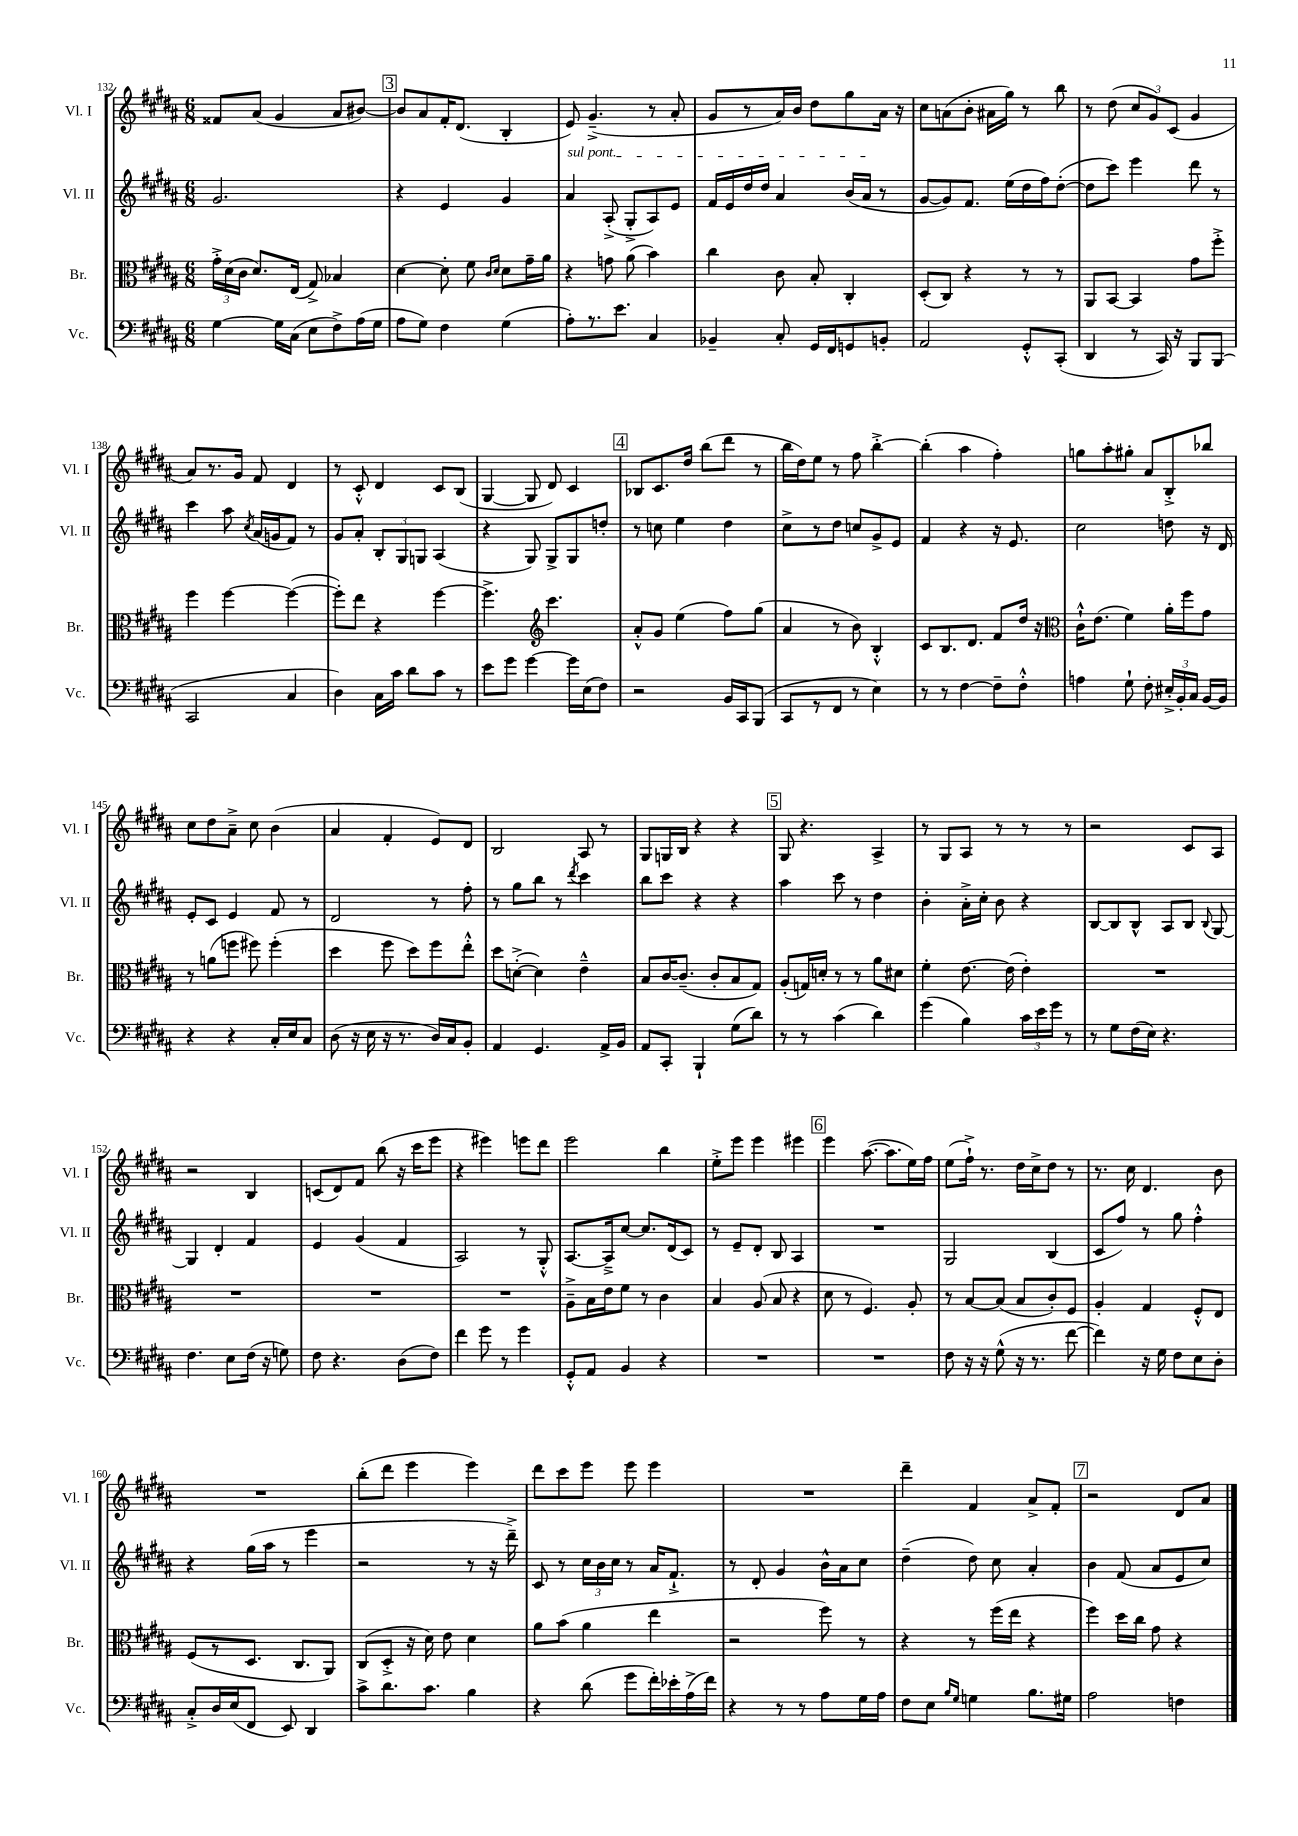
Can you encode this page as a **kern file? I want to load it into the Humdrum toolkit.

**kern	**kern	**kern	**kern
*part4	*part3	*part2	*part1
*staff4	*staff3	*staff2	*staff1
*I"Vc.	*I"Br.	*I"Vl. II	*I"Vl. I
*I'Vc.	*I'Br.	*I'Vl. II	*I'Vl. I
*clefF4	*clefC3	*clefG2	*clefG2
*k[f#c#g#d#a#]	*k[f#c#g#d#a#]	*k[f#c#g#d#a#]	*k[f#c#g#d#a#]
*M6/8	*M6/8	*M6/8	*M6/8
=132	=132	=132	=132
[4G#\	24g#'^\LL	2.g#/	8f##X/L
.	(24d#\	.	.
.	24c#\JJ	.	.
.	8.d#/L)	.	(8a#/J
16G#\LL]	.	.	4g#/
(16C#\JJ	(16E/Jk	.	.
8E\L	8G#^/)	.	.
8F#^\)	4B-X/	.	8a#/L
(16A#\L	.	.	[8b#X/J)
16G#\JJ	.	.	.
!!LO:REH:place=s1:t=3
=133	=133	=133	=133
8A#\L	[4d#\	4r	8b#/L]
8G#\J)	.	.	8a#/
4F#\	8d#'\]	4e/	16f#'/K
.	.	.	(8.d#/J
.	8f#\	.	.
.	16qqc#/LL	.	.
.	16qqd#/JJ	.	.
(4G#\	8d#\L	4g#/	4B'/
.	16g#~\L	.	.
.	16a#\JJ	.	.
=134	=134	=134	=134
!	!	!LO:TX:a:i:t=sul pont.	!
8A#'\L)	4r	4a#/	8e/)
8.r	.	.	(4.g#~^/
.	8gn\	(8A#'^/	.
8.e\J	.	.	.
.	(8a#\	8G#'^/L	.
4C#/	4b\)	8A#/)	8r
.	.	8e/J	8a#'/
=135	=135	=135	=135
4BB-X~/	4cc#\	16f#/LL	8g#/L
.	.	16e/	.
.	.	16dd#/	8r
.	.	16dd#/JJ	.
8C#'/	8c#\	4a#/	16a#/L)
.	.	.	16b/JJ
16GG#/LL	8B'/	.	8dd#\L
16FF#/J	.	.	.
8GGn/	4C#'/	(16b/LL	8gg#\
.	.	16a#/JJ	.
8BBn'/J	.	8r	16a#\Jk
.	.	.	16r
=136	=136	=136	=136
2AA#/	(8D#'/L	[8g#/L	8cc#\L
.	8C#/J)	8g#/])	(8an\
.	4r	8.f#/J	8b'\J
.	.	.	16a#X\LL
.	.	(16ee\LL	16gg#\JJ)
8GG#'^^/L	8r	16dd#\	8r
.	.	16ff#\J)	.
(8CC#'/J	8r	([8dd#'\J	8bb\
=137	=137	=137	=137
4DD#/	8AA#/L	8dd#\L]	8r
.	[8BB/J	8ccc#\J)	(8dd#\
8r	4BB/]	4eee\	12cc#/L
.	.	.	12g#/)
16CC#/)	.	.	.
.	.	.	(12c#/J
16r	.	.	.
8BBB/L	8g#\L	8ddd#\	4g#/
(8BBB/J	8ff#'^\J	8r	.
!!LO:LB:g=z
=138	=138	=138	=138
2CC#/	4ff#\	4ccc#\	8a#/L)
.	.	.	8.r
.	[4ff#\	8aa#\	.
.	.	.	16g#/Jk
.	.	8qcc#/	.
.	.	(16a#/LL	8f#/
.	.	16gn/J	.
4C#/	(4ff#\_	8f#/J)	4d#/
.	.	8r	.
=139	=139	=139	=139
4D#\)	8ff#'\L])	8g#/L	8r
.	8ee\J	8a#'/J	8c#'^^/
16C#\LL	4r	12B'/L	4d#/
16c#\JJ	.	.	.
.	.	12G#/	.
8d#\L	.	.	.
.	.	12Gn/J	.
8c#\J	[4ff#\	(4A#/	8c#/L
8r	.	.	(8B/J
=140	=140	=140	=140
8e\L	4.ff#^\]	4r	[4G#/
8g#\J	.	.	.
[4g#\	.	8G#/)	8G#/]
*	*clefG2	*	*
.	4.ccc#\	8G#^/L	8d#/)
16g#\LL]	.	8G#/	4c#/
(16E\J	.	.	.
8F#\J)	.	8ddn'/J	.
!!LO:REH:place=s1:t=4
=141	=141	=141	=141
2r	8a#'^^/L	8r	8B-X/L
.	8g#/J	8ccn\	8.c#/
.	(4ee\	4ee\	.
.	.	.	16dd#/Jk
.	.	.	(8bb\L
16BB/LL	8ff#\L)	4dd#\	8ddd#\J
16CC#/J	.	.	.
(8BBB/J	(8gg#\J	.	8r
=142	=142	=142	=142
8CC#/L	4a#/	8cc#^\L	16bb\LL
.	.	.	16dd#\J)
8r	.	8r	8ee\J
8FF#/J	8r	8dd#\J	8r
8r	8b\)	8ccn/L	8ff#\
4E\)	4B'^^/	8g#^/	[4bb'^\
.	.	8e/J	.
=143	=143	=143	=143
8r	8c#/L	4f#/	(4bb'\]
8r	8.B/	.	.
[4F#\	.	4r	4aa#\
.	8.d#/J	.	.
8F#~\L]	8f#/L	16r	4ff#'\)
.	.	8.e/	.
8F#'^^\J	16dd#/Jk	.	.
.	16r	.	.
=144	=144	=144	=144
*	*clefC3	*	*
4An\	16c#`^^\KL	2cc#\	8ggn\L
.	(8.e\J	.	.
.	.	.	8aa#'\
8G#`\	4f#\)	.	8gg#X'\J
8F#'\	.	.	8a#/L
24E#X'^/LL	16a#'\LL	8ddn\	8B'^/
24BB'/	.	.	.
.	16ff#\J	.	.
24C#/JJ	.	.	.
[16BB/LL	8g#\J	16r	8bb-X/J
16BB/JJ]	.	16d#/	.
!!LO:LB:g=z
=145	=145	=145	=145
4r	8r	8e'/L	8cc#\L
.	(8an\L	8c#/J	8dd#\
4r	8ffn\J	4e/	8a#~^\J
.	8ff#X\)	.	8cc#\
16C#'/LL	(4ff#'\	8f#/	(4b\
16E/J	.	.	.
8C#/J	.	8r	.
=146	=146	=146	=146
(8D#\	4dd#\	2d#/	4a#/
16r	.	.	.
16E\	.	.	.
16r	8ff#\	.	4f#'/
8.r	.	.	.
.	8dd#\L)	.	.
16D#/LL)	8ff#\	8r	8e/L)
16C#/J	.	.	.
8BB'/J	8ee'^^\J	8ff#'\	8d#/J
=147	=147	=147	=147
4AA#/	8dd#\L	8r	2B/
.	([8dn'^\J	8gg#\L	.
4.GG#/	4d\])	8bb\J	.
.	.	8r	.
.	.	8qddd#/	.
.	4e~^^\	4ccc#\	8A#/
16AA#^/LL	.	.	8r
16BB/JJ	.	.	.
=148	=148	=148	=148
8AA#/L	8B/L	8bb\L	8G#/L
8CC#'/J	[16c#/K	8ccc#\J	16Gn/L
.	(8.c#~/J]	.	16B/JJ
4BBB`/	.	4r	4r
.	8c#'/L	.	.
(8G#\L	8B/	4r	4r
8d#\J)	8G#/J)	.	.
!!LO:REH:place=s1:t=5
=149	=149	=149	=149
8r	(8A#'/L	4aa#\	8G#/
8r	16Gn/L)	.	4.r
.	16dn'/JJ	.	.
(4c#\	8r	8ccc#\	.
.	8r	8r	.
4d#\)	8a#\L	4dd#\	4A#^/
.	8d#X\J	.	.
=150	=150	=150	=150
(4g#\	4f#'\	4b'\	8r
.	.	.	8G#/L
4B\)	[8.e\	16a#'^\LL	8A#/J
.	.	16cc#'\JJ	.
.	.	8b\	8r
.	(16e\]	.	.
24c#\LL	4e'\)	4r	8r
24e\	.	.	.
24g#\JJ	.	.	.
8r	.	.	8r
=151	=151	=151	=151
8r	2.r	[8B/L	2r
8G#\L	.	8B/]	.
(16F#\L	.	8B^^/J	.
16E\JJ)	.	.	.
4.r	.	8A#/L	.
.	.	8B/J	8c#/L
.	.	8qqB/	.
.	.	[8G#/	8A#/J
!!LO:LB:g=z
=152	=152	=152	=152
4.F#\	2.r	4G#/]	2r
.	.	4d#'/	.
8E\L	.	.	.
(16F#\Jk	.	4f#/	4B/
16r	.	.	.
8Gn\)	.	.	.
=153	=153	=153	=153
8F#\	2.r	4e/	(8cn/L
4.r	.	.	8d#/)
.	.	(4g#/	8f#/J
.	.	.	(8bb\
(8D#\L	.	4f#/	16r
.	.	.	16ccc#\KL
8F#\J)	.	.	8eee\J
=154	=154	=154	=154
4f#\	2.r	2A#/)	4r
8g#\	.	.	4eee#X\)
8r	.	.	.
4g#\	.	8r	8eeen\L
.	.	8G#'^^/	8ddd#\J
=155	=155	=155	=155
8GG#'^^/L	8A#~^\L	[8.A#/L	2eee\
8AA#/J	16B\L	.	.
.	16e\J	16A#~^/k]	.
4BB/	8f#\J	[8cc#/J	.
.	8r	8.cc#/L]	.
4r	4c#\	.	4bb\
.	.	(16d#/k	.
.	.	8c#/J)	.
=156	=156	=156	=156
2.r	4B/	8r	8ee'^\L
.	.	8e~/L	8eee\J
.	(8A#/	8d#'/J	4eee\
.	8B/	8B/	.
.	4r	4A#/	4eee#X\
!!LO:REH:place=s1:t=6
=157	=157	=157	=157
2.r	8d#\	2.r	4eee\
.	8r	.	.
.	4.F#/)	.	([8.aa#\
.	.	.	8.aa#\L]
.	8A#'/	.	16ee\L)
.	.	.	16ff#\JJ
=158	=158	=158	=158
8F#\	8r	2G#/	(8ee\L
16r	[8B/L	.	16ff#`^\Jk)
16r	.	.	8.r
(8G#^^\	(8B/J]	.	.
16r	8B/L	.	16dd#\LL
8.r	.	.	16cc#^\J
.	8c#'/)	(4B/	8dd#\J
[8f#\	8F#/J	.	8r
=159	=159	=159	=159
4f#\])	4A#'/	8c#/L	8.r
.	.	8ff#/J)	.
.	.	.	16cc#\
16r	4G#/	8r	4.d#/
16G#\	.	.	.
8F#\L	.	8gg#\	.
8E\	8F#'^^/L	4ff#'^^\	.
8D#'\J	8E/J	.	8b\
!!LO:LB:g=z
=160	=160	=160	=160
8C#'^/L	(8F#/L	4r	2.r
16D#/L	8r	.	.
(16E/J	.	.	.
8FF#/J	8.D#/J	(16gg#\LL	.
.	.	16aa#\JJ	.
8EE/)	.	8r	.
.	8.C#/L	.	.
4DD#/	.	4eee\	.
.	8AA#/J)	.	.
=161	=161	=161	=161
8c#^\L	(8C#/L	2r	(8bb'\L
8.d#\	8D#'^/J	.	8ddd#\J
.	16r	.	4eee\
8.c#\J	16d#\)	.	.
.	8e\	.	.
4B\	4d#\	8r	4eee\)
.	.	16r	.
.	.	16ddd#~^\)	.
=162	=162	=162	=162
4r	8a#\L	8c#/	8ddd#\L
.	(8b\J	8r	8ccc#\
(8d#\	4a#\	24cc#\LL	8eee\J
.	.	24b\	.
.	.	24cc#\JJ	.
8g#\L	.	8r	8eee\
16f#'\L)	4ee\	16a#/KL	4eee\
16e-X'\	.	8.f#`^/J	.
(16A#^\	.	.	.
16f#\JJ)	.	.	.
=163	=163	=163	=163
4r	2r	8r	2.r
.	.	8d#'/	.
8r	.	4g#/	.
8r	.	.	.
8A#\L	8ff#\)	16b^^\LL	.
.	.	16a#\J	.
16G#\L	8r	8cc#\J	.
16A#\JJ	.	.	.
=164	=164	=164	=164
8F#\L	4r	(4dd#~\	4ddd#~\
8E\J	.	.	.
16qqB/LL	.	.	.
16qqG#/JJ	.	.	.
4Gn\	8r	8dd#\)	4f#/
.	(16ff#\LL	8cc#\	.
.	16ee\JJ	.	.
8.B\L	4r	4a#'/	8a#^/L
.	.	.	8f#'/J
16G#X\Jk	.	.	.
!!LO:REH:place=s1:t=7
=165	=165	=165	=165
2A#\	4ff#\)	4b\	2r
.	16dd#\LL	(8f#/	.
.	16cc#\JJ	.	.
.	8g#\	8a#/L	.
4Fn\	4r	8e/	8d#/L
.	.	8cc#/J)	8a#/J
==	==	==	==
*-	*-	*-	*-
